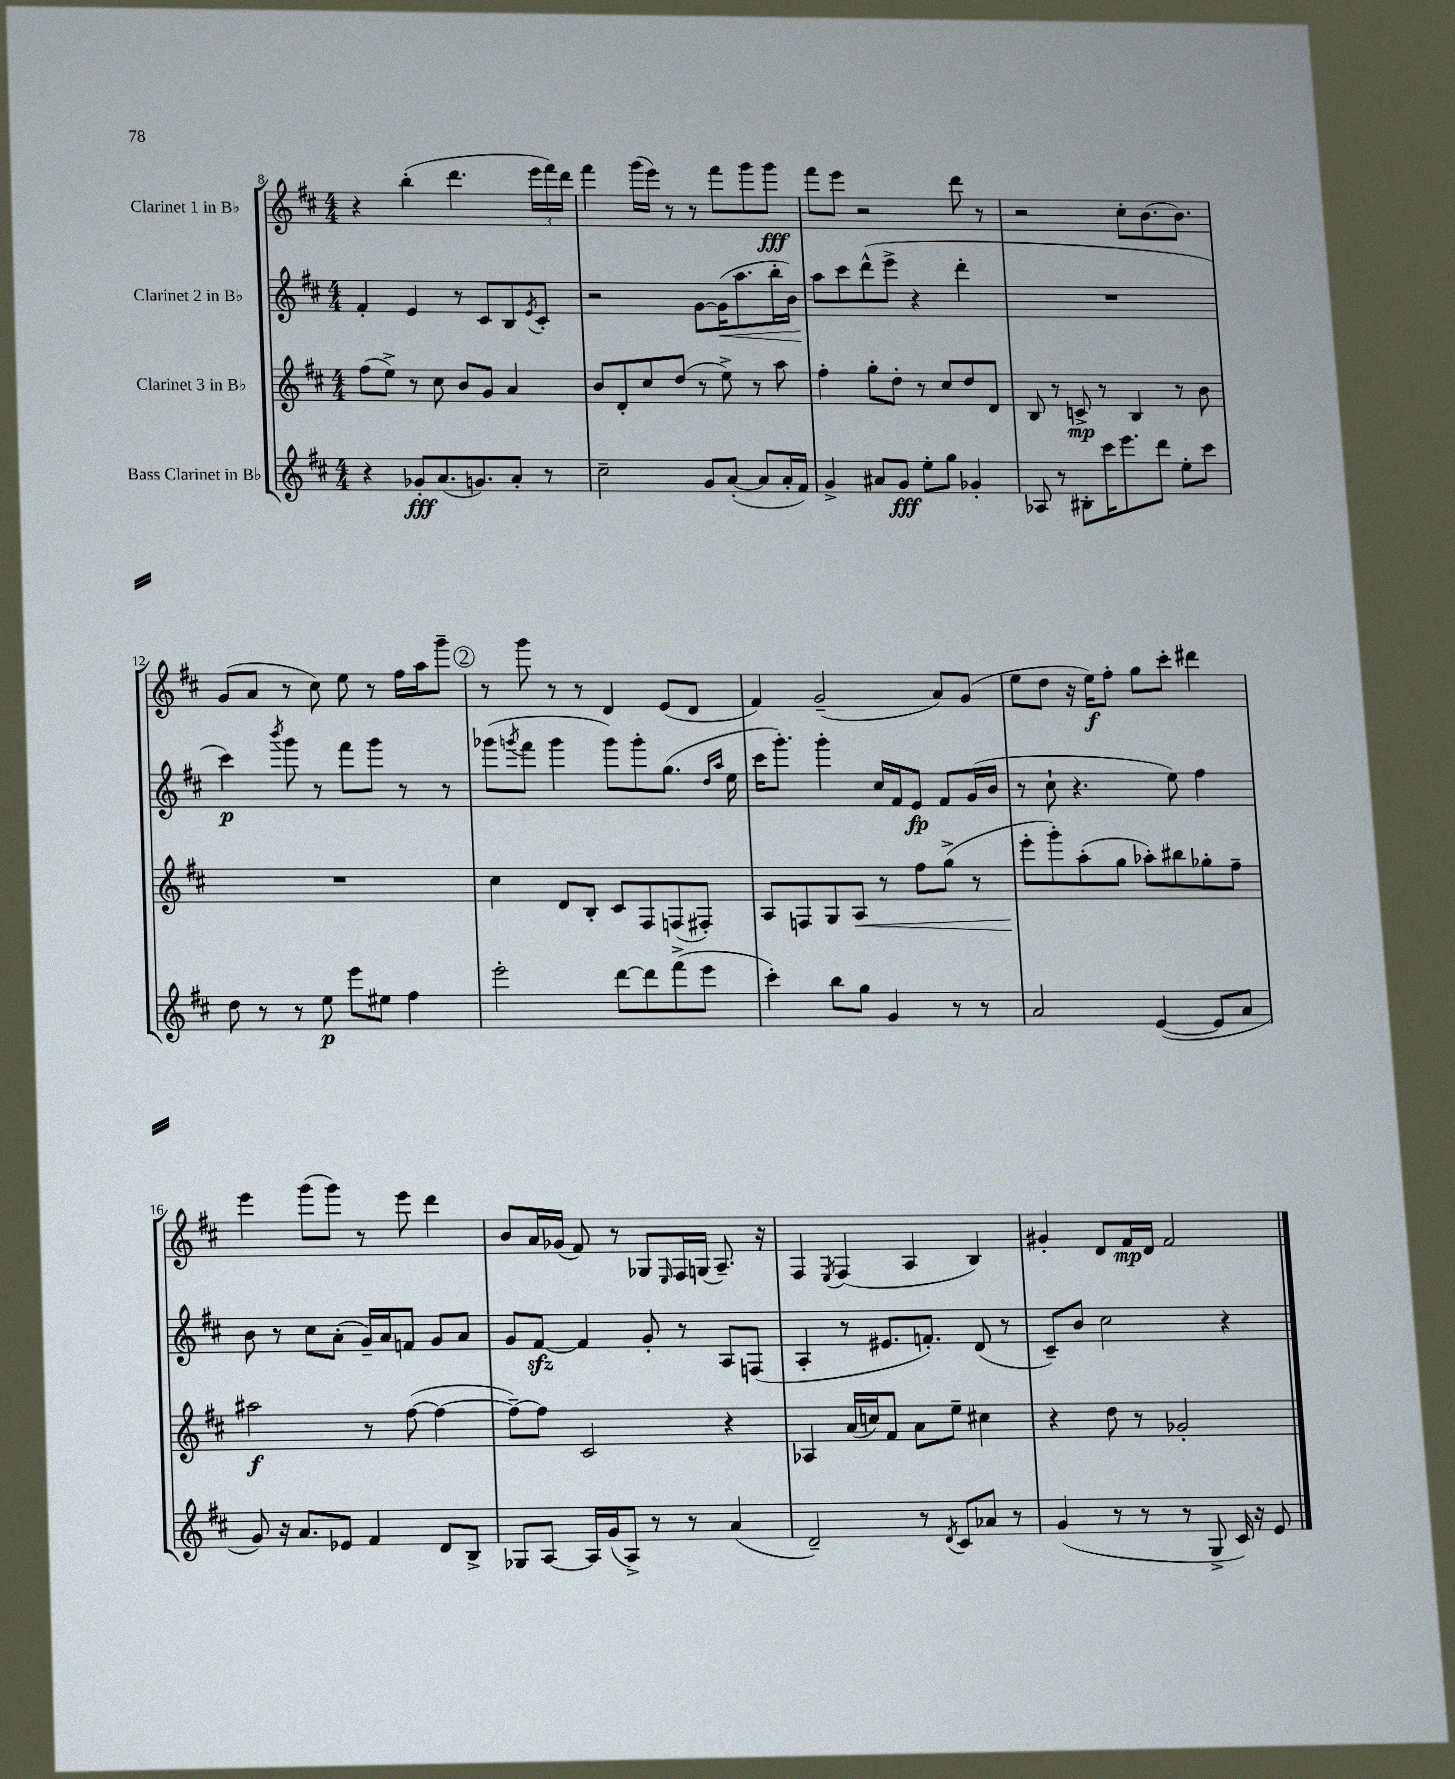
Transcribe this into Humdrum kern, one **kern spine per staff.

**kern	**dynam	**kern	**dynam	**kern	**dynam	**kern	**dynam
*part4	*part4	*part3	*part3	*part2	*part2	*part1	*part1
*staff4	*staff4	*staff3	*staff3	*staff2	*staff2	*staff1	*staff1
*I"Bass Clarinet in B♭	*	*I"Clarinet 3 in B♭	*	*I"Clarinet 2 in B♭	*	*I"Clarinet 1 in B♭	*
*clefG2	*	*clefG2	*	*clefG2	*	*clefG2	*
*k[f#c#]	*	*k[f#c#]	*	*k[f#c#]	*	*k[f#c#]	*
*M4/4	*	*M4/4	*	*M4/4	*	*M4/4	*
=8	=8	=8	=8	=8	=8	=8	=8
4r	.	(8ff#\L	.	4f#'/	.	4r	.
.	.	8ee^\J)	.	.	.	.	.
8g-X'/L	fff	8r	.	4e/	.	(4bb'\	.
(8.a/	.	8cc#\	.	.	.	.	.
.	.	8b/L	.	8r	.	4.ddd\	.
8.gn/)	.	.	.	.	.	.	.
.	.	8g/J	.	8c#/L	.	.	.
8a'/J	.	4a/	.	8B/	.	.	.
.	.	.	.	8qe/	.	.	.
8r	.	.	.	8c#'/J	.	24eee\LL	.
.	.	.	.	.	.	24fff#\)	.
.	.	.	.	.	.	24ddd\JJ	.
=9	=9	=9	=9	=9	=9	=9	=9
2cc#~\	.	8b/L	.	2r	.	4fff#\	.
.	.	8d'/	.	.	.	.	.
.	.	8cc#/	.	.	.	(16ggg\LL	.
.	.	.	.	.	.	16eee\JJ)	.
.	.	(8dd/J	.	.	.	8r	.
8g/L	.	8r	.	[8g\L	.	8r	.
!	!	!	!	!	!LO:HP:b	!	!
([8a'/J	.	8ee^\)	.	(16g\K]	<	8fff#\L	.
.	.	.	.	8.aa\	.	.	.
8a/L]	.	8r	.	.	.	8ggg\	.
16a'/L	.	8aa\	.	16bb'\L	.	8ggg\J	fff
16f#/JJ)	.	.	.	16b\JJ)	.	.	.
=10	=10	=10	=10	=10	=10	=10	=10
4g^/	.	4ff#'\	.	8aa\L	.	8fff#\L	.
.	.	.	.	8ccc#\	[	8eee\J	.
8a#X/L	.	8gg'\L	.	(8ddd^^\	.	2r	.
8g/J	fff	8dd'\J	.	8eee^\J	.	.	.
8ee'\L	.	8r	.	4r	.	.	.
8gg\J	.	8cc#/L	.	.	.	.	.
4g-X'/	.	8dd/	.	4ddd'\	.	8ddd\	.
.	.	8d/J	.	.	.	8r	.
=11	=11	=11	=11	=11	=11	=11	=11
8A-X/	.	8B/	.	1r	.	2r	.
8r	.	8r	.	.	.	.	.
8B#X'\L	.	8cn^/	mp	.	.	.	.
16ccc#\K	.	8r	.	.	.	.	.
8.eee\	.	.	.	.	.	.	.
.	.	4B/	.	.	.	8cc#'\L	.
8ddd\J	.	.	.	.	.	[8.b\	.
8ee'\L	.	8r	.	.	.	.	.
.	.	.	.	.	.	8.b\J]	.
8ccc#\J	.	8b\	.	.	.	.	.
!!LO:LB:g=z
=12	=12	=12	=12	=12	=12	=12	=12
8dd\	.	1r	.	4ccc#\)	p	(8g/L	.
8r	.	.	.	.	.	8a/J	.
.	.	.	.	8qbbb/	.	.	.
8r	.	.	.	8ggg\	.	8r	.
8ee\	p	.	.	8r	.	8cc#\)	.
8eee\L	.	.	.	8fff#\L	.	8ee\	.
8ee#X\J	.	.	.	8ggg\J	.	8r	.
4ff#\	.	.	.	8r	.	16ff#\LL	.
.	.	.	.	.	.	16aa\J	.
.	.	.	.	8r	.	8ggg~\J	.
!!LO:REH:place=s1:t=2
=13	=13	=13	=13	=13	=13	=13	=13
2eee'\	.	4cc#\	.	(8ggg-X\L	.	8r	.
.	.	.	.	8qgggn/	.	.	.
.	.	.	.	8fff#\J	.	8ggg\	.
.	.	8d/L	.	4ggg\	.	8r	.
.	.	8B'/J	.	.	.	8r	.
[8ddd\L	.	8c#/L	.	8ggg\L)	.	4d/	.
8ddd\]	.	8F#/	.	8ggg'\	.	.	.
(8fff#^\	.	(8Fn/	.	(8.gg\J	.	(8e/L	.
8eee\J	.	8F#X'/J)	.	.	.	8d/J	.
.	.	.	.	16qqdd/LL	.	.	.
.	.	.	.	16qqaa/JJ	.	.	.
.	.	.	.	16ee\	.	.	.
=14	=14	=14	=14	=14	=14	=14	=14
4ccc#'\)	.	8A/L	.	16ccc#\KL	.	4f#/)	.
.	.	.	.	8.ggg'\J)	.	.	.
.	.	8Fn/	.	.	.	.	.
8bb\L	.	8G/	.	4ggg'\	.	(2g~/	.
!	!	!	!LO:HP:b	!	!	!	!
8gg\J	.	8A/J	<	.	.	.	.
4g/	.	8r	.	16cc#/LL	.	.	.
.	.	.	.	16f#/J	.	.	.
.	.	8ff#\L	.	8e/J	fp	.	.
8r	.	(8gg^\J	.	8f#/L	.	8a/L)	.
8r	.	8r	.	(16g/L	.	(8g/J	.
.	.	.	.	16b/JJ	.	.	.
=15	=15	=15	=15	=15	=15	=15	=15
2a/	.	8eee'\L	.	8r	.	8ee\L	.
.	.	8ggg'\)	[	8cc#`\	.	8dd\J	.
.	.	(8aa'\	.	4.r	.	16r	.
.	.	.	.	.	.	16ee\KL)	f
.	.	8gg\J	.	.	.	8ff#'\J	.
([4e/	.	8aa-X'\L)	.	.	.	8gg\L	.
.	.	8bb#X\	.	8ee\)	.	8ccc#'\J	.
8e/L]	.	8gg-X'\	.	4ff#\	.	4ddd#X\	.
8a/J	.	8ff#~\J	.	.	.	.	.
!!LO:LB:g=z
=16	=16	=16	=16	=16	=16	=16	=16
8g/)	.	2aa#X\	f	8b\	.	4eee\	.
16r	.	.	.	8r	.	.	.
8.a/L	.	.	.	.	.	.	.
.	.	.	.	8cc#\L	.	(8ggg\L	.
8e-X/J	.	.	.	(8a'\J	.	8ggg\J)	.
4f#/	.	8r	.	16g~/LL)	.	8r	.
.	.	.	.	16a/J	.	.	.
.	.	([8ff#\	.	8fn/J	.	8eee\	.
8d/L	.	4ff#\_	.	8g/L	.	4ddd\	.
8B^/J	.	.	.	8a/J	.	.	.
=17	=17	=17	=17	=17	=17	=17	=17
8G-X/L	.	8ff#~\L_)	.	8g/L	.	8b/L	.
[8A/J	.	8ff#\J]	.	[8f#zz/J	.	16a/L	.
.	.	.	.	.	.	(16g-X/JJ	.
16A/LL]	.	2c#/	.	4f#/]	.	8f#/)	.
(16g/J	.	.	.	.	.	.	.
8A^/J)	.	.	.	.	.	8r	.
8r	.	.	.	8g'/	.	8G-X/L	.
.	.	.	.	.	.	16qqE/	.
8r	.	.	.	8r	.	16F#/L	.
.	.	.	.	.	.	(16Gn/JJ	.
(4a/	.	4r	.	8A/L	.	8.A~/)	.
.	.	.	.	(8Fn/J	.	.	.
.	.	.	.	.	.	16r	.
=18	=18	=18	=18	=18	=18	=18	=18
2d~/)	.	4A-X/	.	4A'/	.	4F#/	.
.	.	.	.	.	.	8qE/	.
.	.	(16a/LL	.	8r	.	(4F#/	.
.	.	16ccn/J)	.	.	.	.	.
.	.	8f#/J	.	8.e#X/L	.	.	.
8r	.	8a\L	.	.	.	4A/	.
.	.	.	.	8.fn'/J)	.	.	.
8qd/	.	.	.	.	.	.	.
8c#/L	.	8ee~\J	.	.	.	.	.
8a-X/J	.	4cc#X\	.	(8d/	.	4B/)	.
8r	.	.	.	8r	.	.	.
=19	=19	=19	=19	=19	=19	=19	=19
(4g/	.	4r	.	8c#~/L)	.	4g#X'/	.
.	.	.	.	8b/J	.	.	.
8r	.	8dd\	.	2cc#\	.	8d/L	.
8r	.	8r	.	.	.	16f#/L	mp
.	.	.	.	.	.	16d/JJ	.
8r	.	2g-X'/	.	.	.	2f#/	.
8G^/	.	.	.	.	.	.	.
16c#/)	.	.	.	4r	.	.	.
16r	.	.	.	.	.	.	.
8e/	.	.	.	.	.	.	.
==	==	==	==	==	==	==	==
*-	*-	*-	*-	*-	*-	*-	*-
